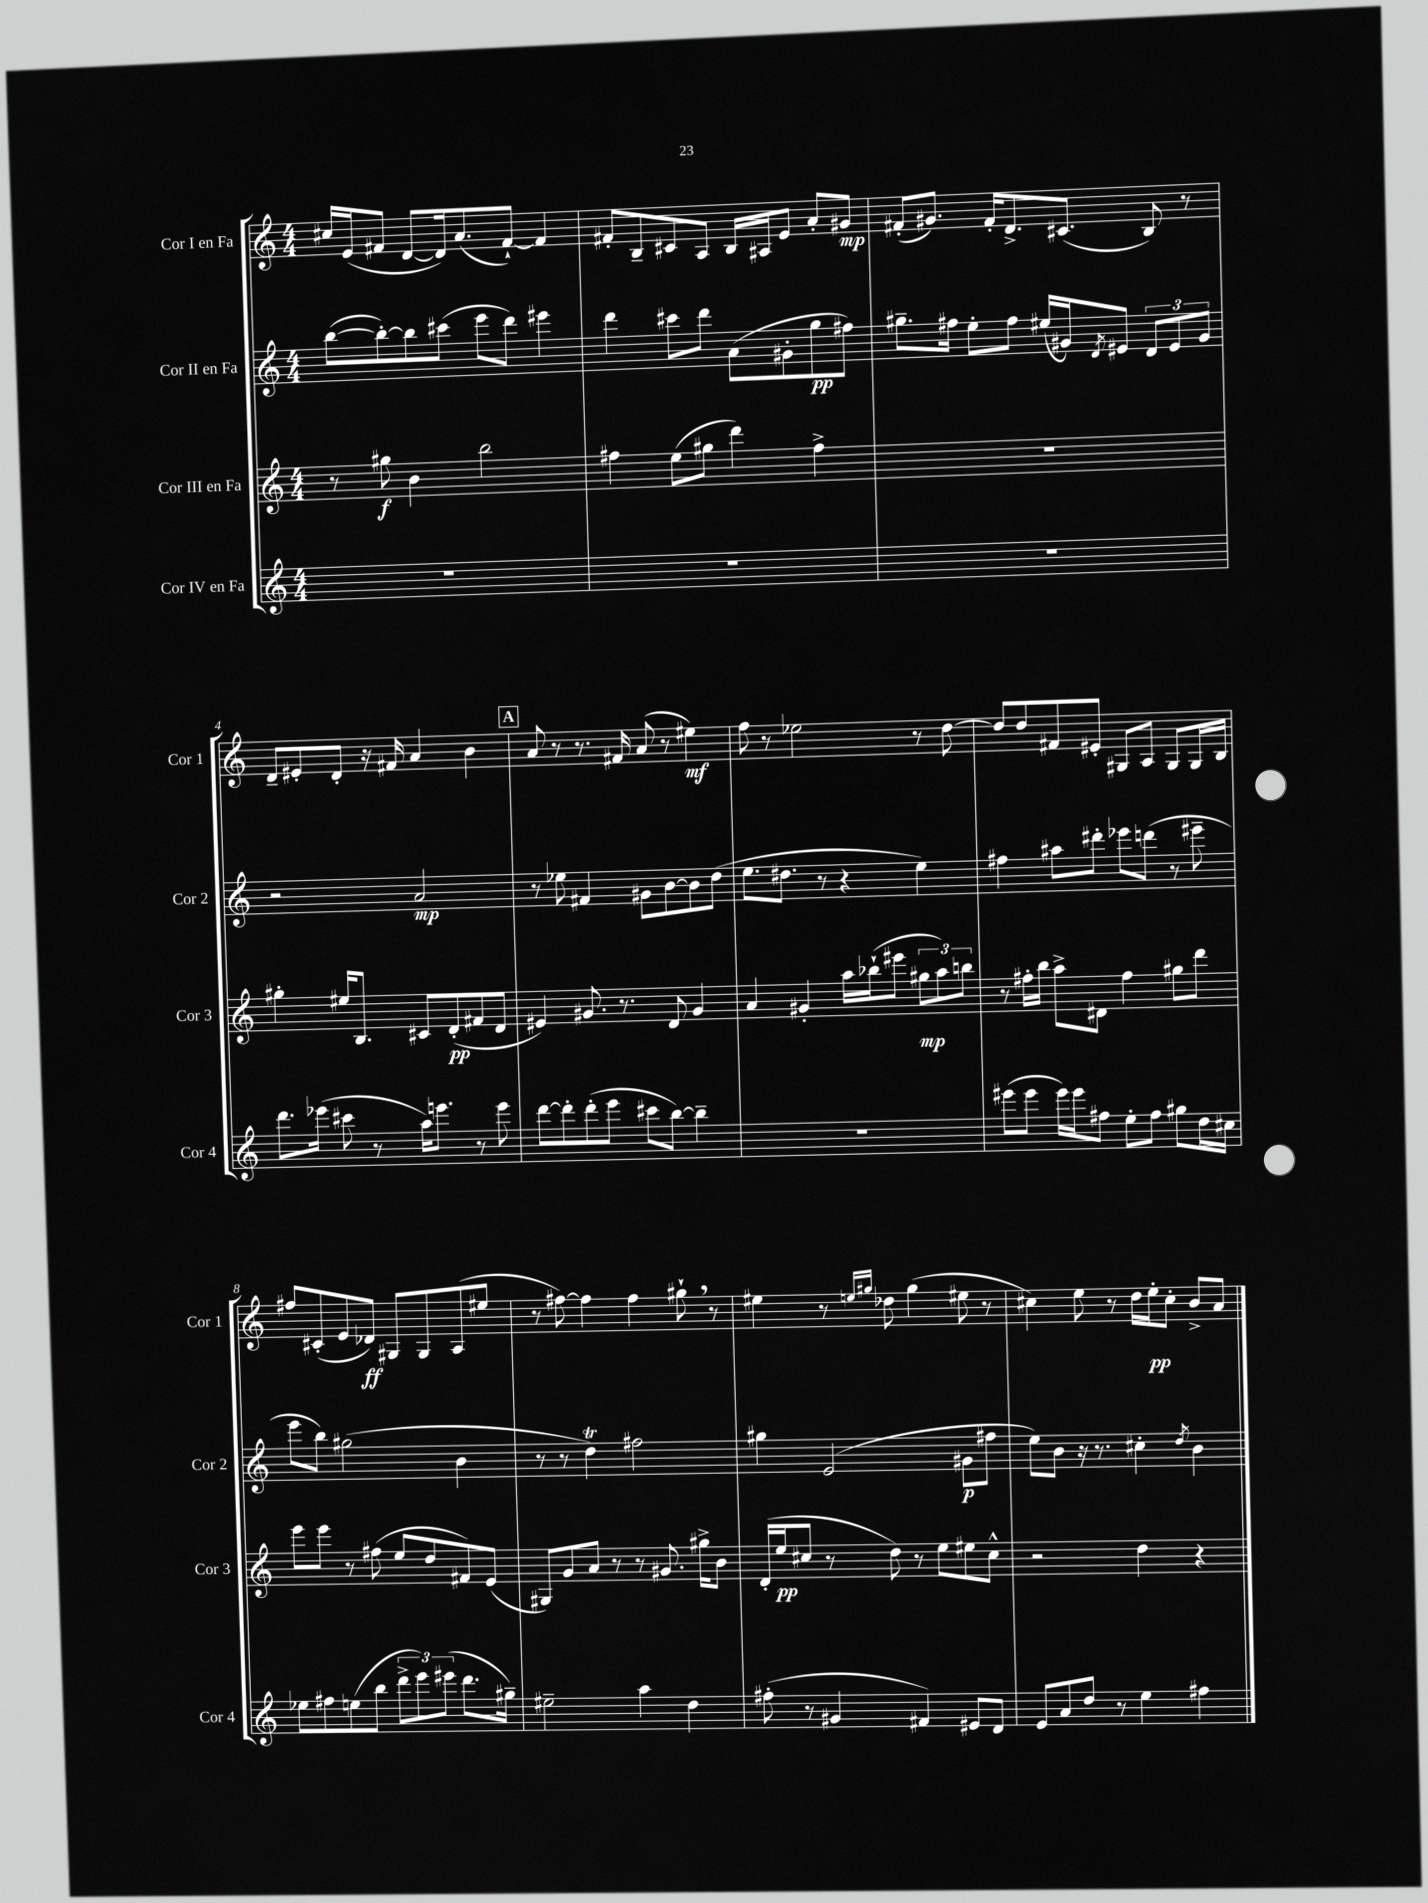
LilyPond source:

<<
\new StaffGroup <<
\new Staff = "s0" \with { instrumentName = "Cor I en Fa" shortInstrumentName = "Cor 1" } {
    \clef treble \key c \major \numericTimeSignature \time 4/4
    cis''16 e'16( fis'8 d'8~ d'16) a'8.( fis'8~-!) fis'4 |
    fis'8-. b8-- cis'8 a8 b16 ais16 e'8 a'8-. gis'8\mp |
    fis'8-.( gis'8.) fis'16-. d'8.-> cis'8.( b8) r8 |
    d'8-- eis'8-. d'8-. r16 fis'16 a'4 b'4 |
    \mark \markup { \box "A" } a'8 r8 r8. fis'16 a'8( r8 eis''4\mf) |
    f''8 r8 ees''2 r8 d''8~ |
    d''8 d''8 fis'8 eis'8-. gis8 a8 gis8 gis16 b16 |
    fis''8 cis'8-.( e'8 des'8\ff) gis8 gis8 a8( eis''8 |
    r8 fis''8~) fis''4 fis''4 gis''8-! \breathe r8 |
    eis''4 r8 \grace { e''16 gis''16 } des''8 gis''4( eis''8 r8 |
    cis''4) e''8 r8 d''16 e''16-.\pp cis''8-. b'8-> a'8 \bar "|." |
}
\new Staff = "s1" \with { instrumentName = "Cor II en Fa" shortInstrumentName = "Cor 2" } {
    \clef treble \key c \major \numericTimeSignature \time 4/4
    b''8~( b''8~-.) b''8 cis'''8( e'''8 d'''8) eis'''4 |
    d'''4 cis'''8 d'''8 a'8( gis'8-. g''8\pp fis''8) |
    gis''8.-- fis''16 e''8-. fis''8 eis''16( gis'16) \acciaccatura { d'8 } eis'8 \tuplet 3/2 { d'8 eis'8 gis'8 } |
    r2 a'2\mp |
    \mark \markup { \box "A" } r8 ees''8 fis'4 gis'8 b'8~ b'8 d''8( |
    e''8. dis''8. r8 r4 e''4) |
    fis''4 ais''8 dis'''8-. ees'''8 d'''8( r8 eis'''8-- |
    e'''8 b''8) gis''2( b'4 |
    r8 r8 d''4\trill) fis''2 |
    gis''4 e'2( gis'8\p fis''8 |
    e''8) b'8 r16 r8. cis''4-. \acciaccatura { d''8 } b'4 \bar "|." |
}
\new Staff = "s2" \with { instrumentName = "Cor III en Fa" shortInstrumentName = "Cor 3" } {
    \clef treble \key c \major \numericTimeSignature \time 4/4
    r8 gis''8\f b'4 b''2 |
    fis''4 e''8( gis''8 d'''4) fis''4-> |
    R1 |
    gis''4-. eis''16 b8. cis'8 d'8-.\pp( fis'8 d'8 |
    \mark \markup { \box "A" } eis'4) gis'8. r8. d'8 gis'4 |
    a'4 gis'4-. a''16 bes''16-!( eis'''8 \tuplet 3/2 { gis''8\mp a''8) b''8 } |
    r8 fis''16-. b''16 a''8-> dis'8 fis''4 gis''8 d'''8 |
    e'''8 e'''8 r8 fis''8( e''8 d''8 fis'8) e'8( |
    gis8) g'8 a'8 r8 r8 gis'8. gis''16-> b'8 |
    d'16-.( e''16\pp cis''8 r8 d''8) r8 e''8 eis''8 cis''8-^ |
    r2 d''4 r4 \bar "|." |
}
\new Staff = "s3" \with { instrumentName = "Cor IV en Fa" shortInstrumentName = "Cor 4" } {
    \clef treble \key c \major \numericTimeSignature \time 4/4
    R1 |
    R1 |
    R1 |
    d'''8. ees'''16( cis'''8 r8 a''16) e'''8. r8 e'''8 |
    \mark \markup { \box "A" } d'''8~ d'''8-. d'''8-.( e'''8 cis'''8 b''8~) b''4-- |
    r1 |
    eis'''8( eis'''8 eis'''16) eis'''16 fis''8 e''8-. fis''8 gis''8 d''16 cis''16 |
    ees''8 fis''8 e''8( b''8 \tuplet 3/2 { d'''8-> e'''8) eis'''8( } d'''8. gis''16--) |
    eis''2-- a''4 d''4 |
    fis''8-.( r8 gis'4 fis'4) eis'8 d'8 |
    e'8 a'8 d''8 r8 e''4 fis''4 \bar "|." |
}
>>
>>
